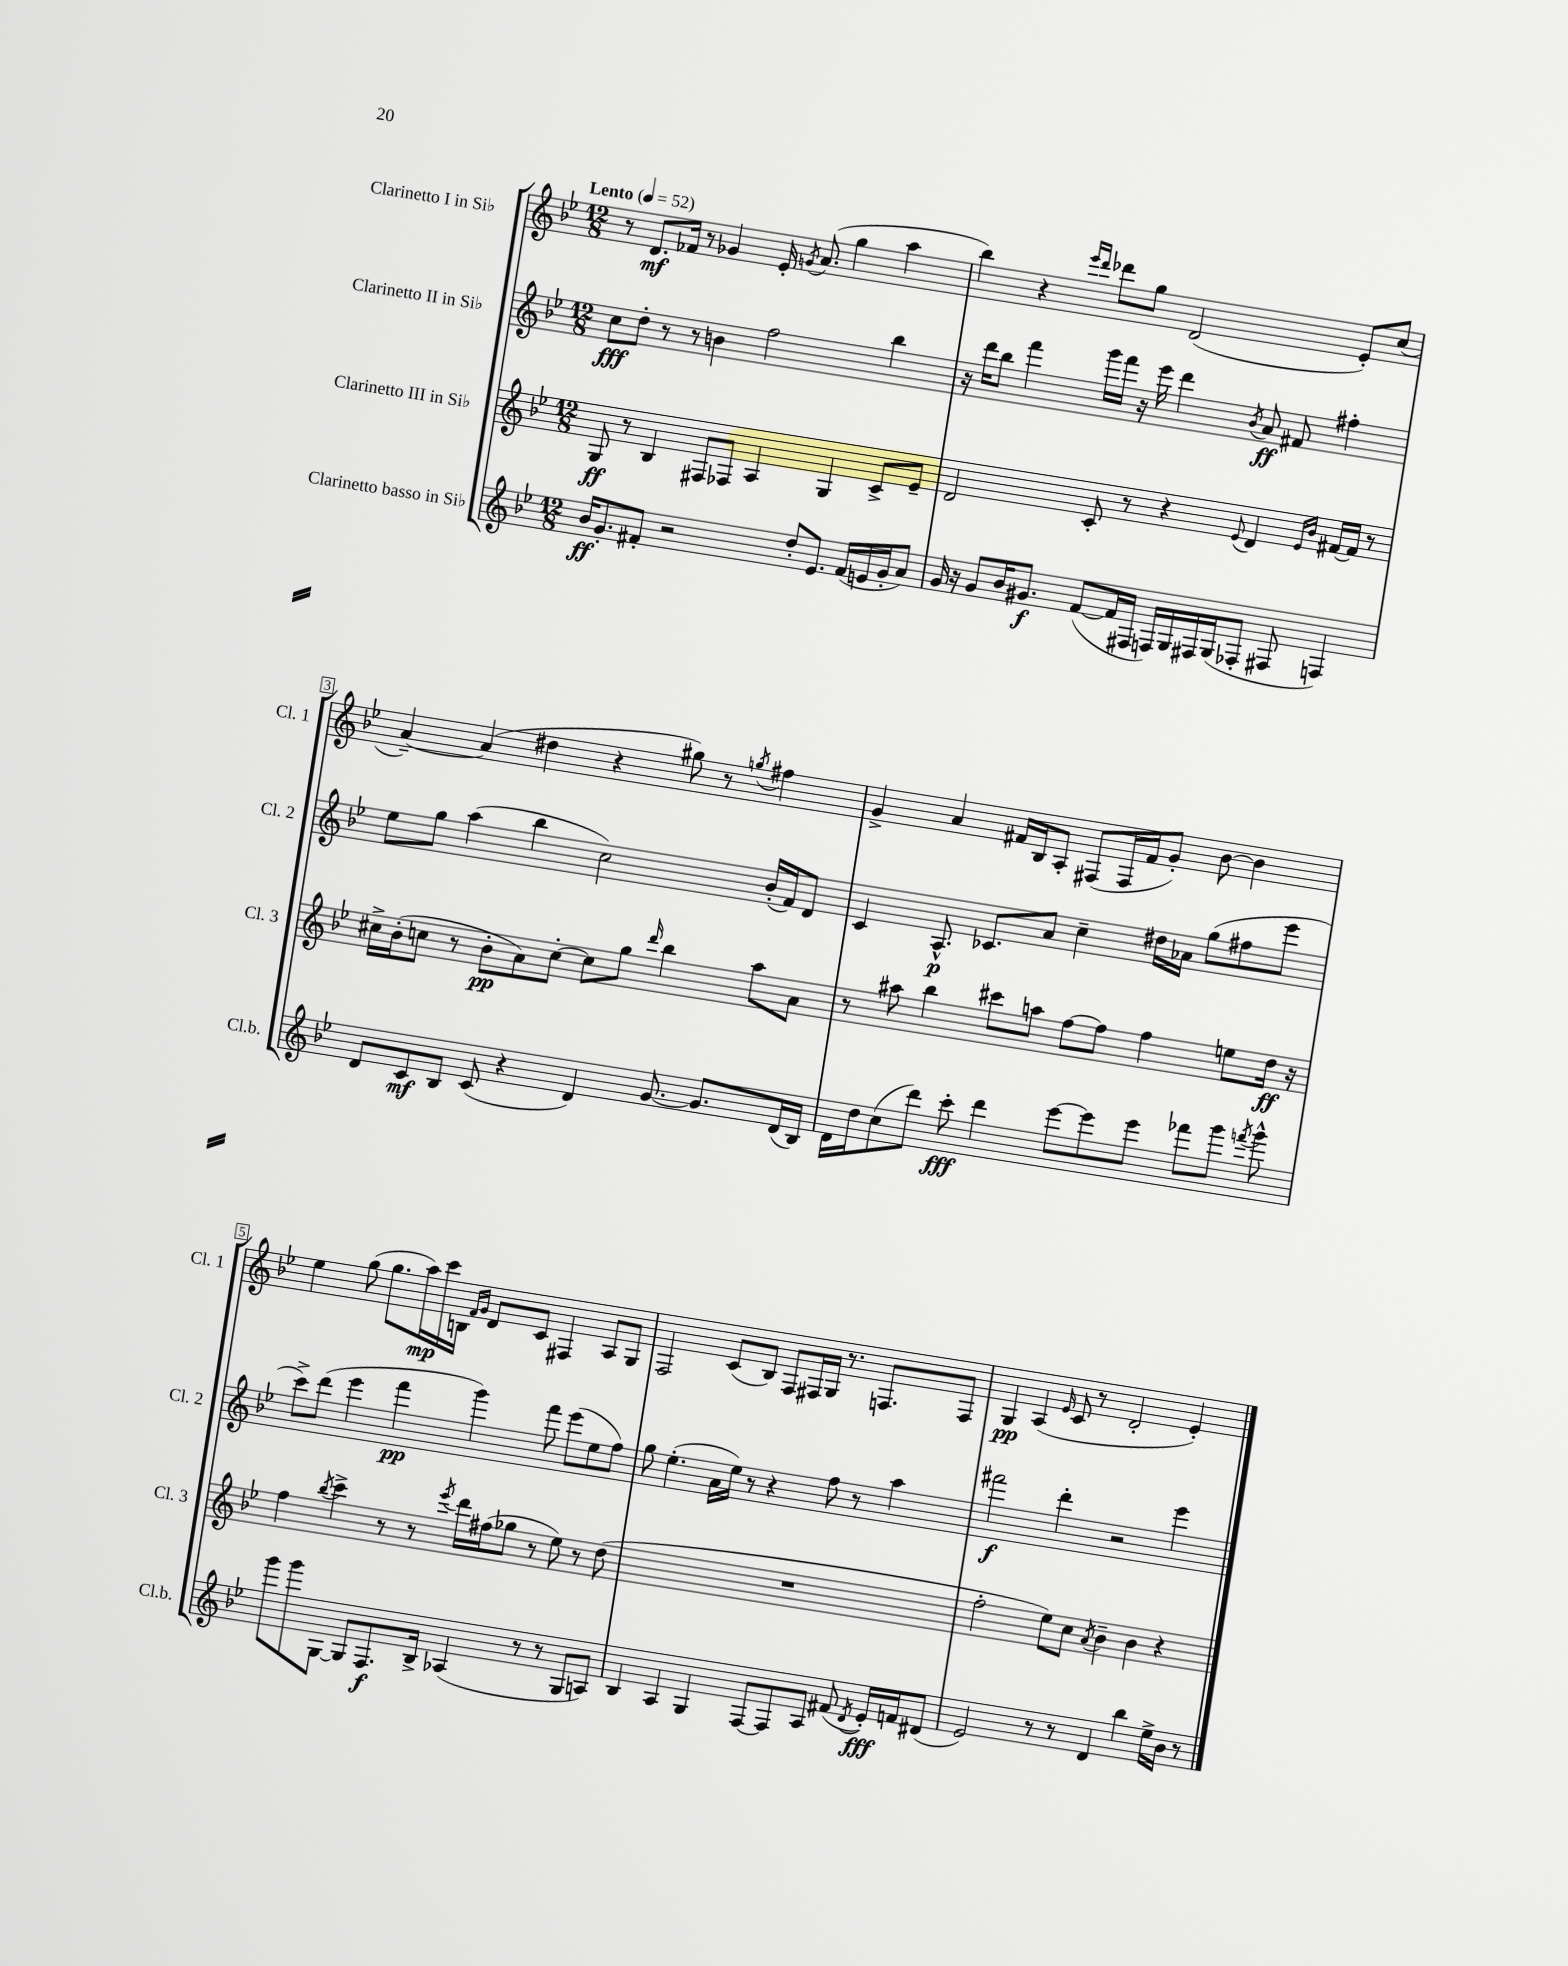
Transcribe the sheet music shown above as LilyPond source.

<<
\new StaffGroup <<
\new Staff = "s0" \with { instrumentName = "Clarinetto I in Sib" shortInstrumentName = "Cl. 1" } {
    \clef treble \key bes \major \numericTimeSignature \time 12/8 \tempo "Lento" 4 = 52
    \autoBeamOff r8 d'8.[\mf fes'16] r8 ges'4 ees'16-. \acciaccatura { g'8 } a'8.( g''4 a''4 |
    bes''4) r4 \grace { ees'''16[ d'''16] } des'''8[ g''8] d'2( ees'8[-.) c''8]( |
    a'4~--) a'4( dis''4 r4 gis''8) r8 \acciaccatura { g''8 } fis''4 |
    g'4-> a'4 fis'16[ bes16 a8]-. fis8[( fis16 fis'16 g'8]-.) bes'8~ bes'4 |
    ees''4 g''8( g''8.[ a''16\mp) c'''16 b16] \grace { f'16[ g'16] } d'8[ c'8] fis4 a8[ g8] |
    f2 c'8[( bes8]) f8[ fis16 g16] r8. f8.[ f8] |
    g4\pp a4( \grace { ees'16 } c'8 r8 d'2-. ees'4-.) \bar "|." |
}
\new Staff = "s1" \with { instrumentName = "Clarinetto II in Sib" shortInstrumentName = "Cl. 2" } {
    \clef treble \key bes \major \numericTimeSignature \time 12/8
    \autoBeamOff c''8[\fff d''8]-. r8 r8 b'4 f''2 bes''4 |
    r16 d'''16[ bes''8] f'''4 g'''16[ f'''16] r16 ees'''16 d'''4 \acciaccatura { bes'8 } a'8\ff fis'8 fis''4-. |
    ees''8[ g''8] a''4( bes''4 c''2) bes'16[-.( f'16) d'8] |
    c'4 a8.-^\p ces'8.[ a'8] c''4-- dis''16[ aes'16] g''8[( fis''8 ees'''8] |
    c'''8[->) d'''8]( ees'''4 f'''4\pp g'''4) f'''8 ees'''8[( ees''8 f''8]) |
    g''8 ees''4.-.( a'16[ ees''16]) r8 r4 f''8 r8 a''4 |
    fis'''2\f d'''4-. r2 ees'''4 \bar "|." |
}
\new Staff = "s2" \with { instrumentName = "Clarinetto III in Sib" shortInstrumentName = "Cl. 3" } {
    \clef treble \key bes \major \numericTimeSignature \time 12/8
    \autoBeamOff g8\ff r8 bes4 fis8[ fes8] a4 g4 c'8[-> ees'8]-- |
    d'2 c'8-. r8 r4 \appoggiatura { ees'8 } d'4 \grace { ees'16[ bes'16] } fis'16[~ fis'16] r8 |
    cis''16[-> bes'16-.( c''8] r8 bes'8[-.\pp a'8) c''8]~-. c''8[ g''8] \grace { d'''16 } bes''4 a''8[ a'8] |
    r8 ais''8 bes''4 cis'''8[ a''8] f''8[~ f''8] f''4 e''8[ d''16]\ff r16 |
    f''4 \acciaccatura { bes''8 } c'''4-> r8 r8 \acciaccatura { ees'''8 } d'''16[ fis''16( ges''8] r8 ees''8) r8 d''8( |
    R1. |
    f''2-. ees''8[) c''8] \acciaccatura { a'8 } bes'4-- bes'4 r4 \bar "|." |
}
\new Staff = "s3" \with { instrumentName = "Clarinetto basso in Sib" shortInstrumentName = "Cl.b." } {
    \clef treble \key bes \major \numericTimeSignature \time 12/8
    \autoBeamOff bes'16[\ff g'8.-. fis'8]-. r2 d''8[-. ees'8.] fis'16[( e'16 g'16-. a'8]) |
    g'16 r16 g'8[ bes'16 gis'8.]\f f'8[~( f'16 fis16] f16[) g16 fis16 g16( fes8]-. fis8 f4) |
    d'8[ c'8\mf bes8] c'8( r4 d'4) g'8.~ g'8.[ d'16( bes16]) |
    d'16[ d''16 c''8( d'''8]) c'''8-.\fff d'''4 ees'''8[~ ees'''8 ees'''8] fes'''8[ g'''8] \acciaccatura { f'''8 } g'''8-^ |
    g'''8[ g'''8 g8]~ g8[ f8.\f bes16]-> aes4( r8 r8 g8[ a8]) |
    bes4 a4 g4 f8[~ f8 a8] fis'8( \acciaccatura { d'8 } ees'16[-.\fff) f'16 dis'8]( |
    ees'2) r8 r8 d'4 bes''4 ees''16[-> bes'16] r8 \bar "|." |
}
>>
>>
\layout { \context { \Score \override BarNumber.stencil = #(make-stencil-boxer 0.1 0.3 ly:text-interface::print) } }
